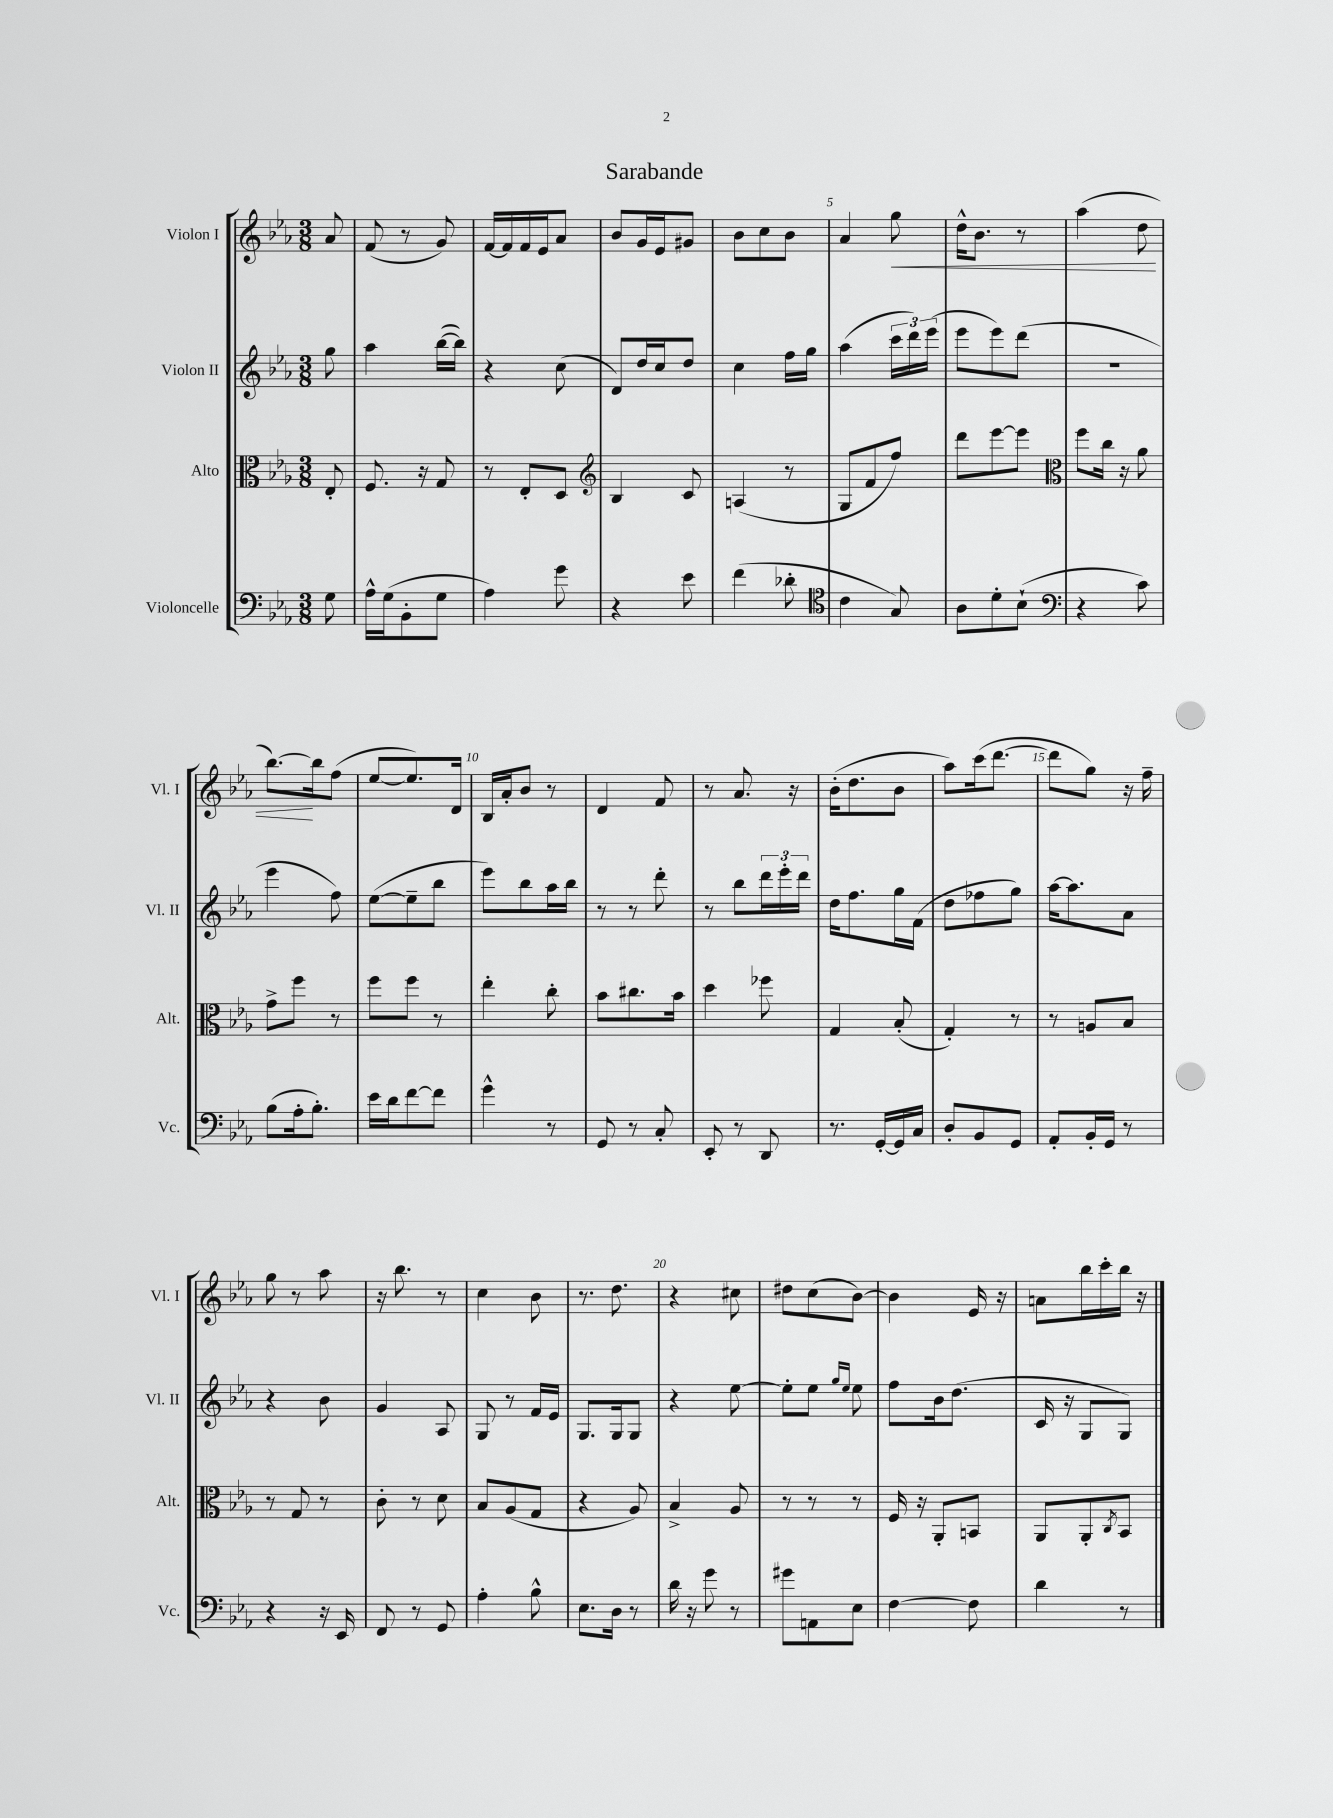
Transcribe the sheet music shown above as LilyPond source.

\header { title = "Sarabande" }
<<
\new StaffGroup <<
\new Staff = "s0" \with { instrumentName = "Violon I" shortInstrumentName = "Vl. I" } {
    \clef treble \key ees \major \numericTimeSignature \time 3/8 \partial 8
    aes'8 |
    f'8( r8 g'8) |
    f'16~ f'16 f'16 ees'16 aes'8 |
    bes'8 g'16 ees'16 gis'8 |
    bes'8 c''8 bes'8 |
    aes'4 g''8\< |
    d''16-^ bes'8. r8 |
    aes''4( d''8 |
    bes''8.~\!) bes''16 f''8( |
    ees''8~ ees''8.) d'16 |
    bes16 aes'16-. bes'8 r8 |
    d'4 f'8 |
    r8 aes'8. r16 |
    bes'16-.( d''8. bes'8 |
    aes''8) c'''16( d'''8.~ |
    d'''8 g''8) r16 f''16-- |
    g''8 r8 aes''8 |
    r16 bes''8. r8 |
    c''4 bes'8 |
    r8. d''8. |
    r4 cis''8 |
    dis''8 c''8( bes'8~) |
    bes'4 ees'16 r16 |
    a'8 bes''16 c'''16-. bes''16 r16 \bar "|." |
}
\new Staff = "s1" \with { instrumentName = "Violon II" shortInstrumentName = "Vl. II" } {
    \clef treble \key ees \major \numericTimeSignature \time 3/8 \partial 8
    g''8 |
    aes''4 bes''16~( bes''16) |
    r4 c''8( |
    d'8) d''16 c''16 d''8 |
    c''4 f''16 g''16 |
    aes''4( \tuplet 3/2 { c'''16 d'''16) ees'''16( } |
    ees'''8 ees'''8) d'''8( |
    R4. |
    ees'''4 f''8) |
    ees''8~( ees''8-- bes''8 |
    ees'''8) bes''8 aes''16 bes''16 |
    r8 r8 d'''8-. |
    r8 bes''8 \tuplet 3/2 { d'''16 ees'''16-. d'''16 } |
    d''16 f''8. g''16 f'16( |
    d''8 fes''8 g''8) |
    aes''16~ aes''8. aes'8 |
    r4 bes'8 |
    g'4 aes8 |
    g8 r8 f'16 ees'16 |
    g8. g16 g8 |
    r4 ees''8~ |
    ees''8-. ees''8 \grace { g''16 ees''16 } ees''8 |
    f''8 bes'16 d''8.( |
    c'16 r16 g8 g8) \bar "|." |
}
\new Staff = "s2" \with { instrumentName = "Alto" shortInstrumentName = "Alt." } {
    \clef alto \key ees \major \numericTimeSignature \time 3/8 \partial 8
    ees8-. |
    f8. r16 g8 |
    r8 ees8-. d8 |
    \clef treble bes4 c'8 |
    a4( r8 |
    g8 f'8 f''8) |
    d'''8 ees'''8~ ees'''8 |
    \clef alto f''8 c''16 r16 aes'8 |
    g'8-> f''8 r8 |
    f''8 f''8 r8 |
    ees''4-. c''8-. |
    bes'8 cis''8. bes'16 |
    d''4 fes''8 |
    g4 bes8-.( |
    g4-.) r8 |
    r8 a8 bes8 |
    r8 g8 r8 |
    c'8-. r8 d'8 |
    bes8 aes8( g8 |
    r4 aes8) |
    bes4-> aes8 |
    r8 r8 r8 |
    f16 r16 aes,8-. b,8 |
    aes,8 aes,8-. \acciaccatura { c8 } bes,8 \bar "|." |
}
\new Staff = "s3" \with { instrumentName = "Violoncelle" shortInstrumentName = "Vc." } {
    \clef bass \key ees \major \numericTimeSignature \time 3/8 \partial 8
    g8 |
    aes16-^ g16( bes,8-. g8 |
    aes4) g'8 |
    r4 ees'8 |
    f'4( des'8-. |
    \clef tenor c'4 g8) |
    aes8 d'8-. bes8-!( |
    \clef bass r4 c'8) |
    bes8( aes16-. bes8.-.) |
    ees'16 d'16 f'8~ f'8 |
    g'4-^ r8 |
    g,8 r8 c8-. |
    ees,8-. r8 d,8 |
    r8. g,16~-. g,16 c16 |
    d8-. bes,8 g,8 |
    aes,8-. bes,16-. g,16 r8 |
    r4 r16 ees,16 |
    f,8 r8 g,8 |
    aes4-. bes8-^ |
    ees8. d16 r8 |
    d'16 r16 g'8 r8 |
    gis'8 a,8 ees8 |
    f4~ f8 |
    d'4 r8 \bar "|." |
}
>>
>>
\layout { \context { \Score \override BarNumber.break-visibility = ##(#f #t #t) barNumberVisibility = #(every-nth-bar-number-visible 5) } }
